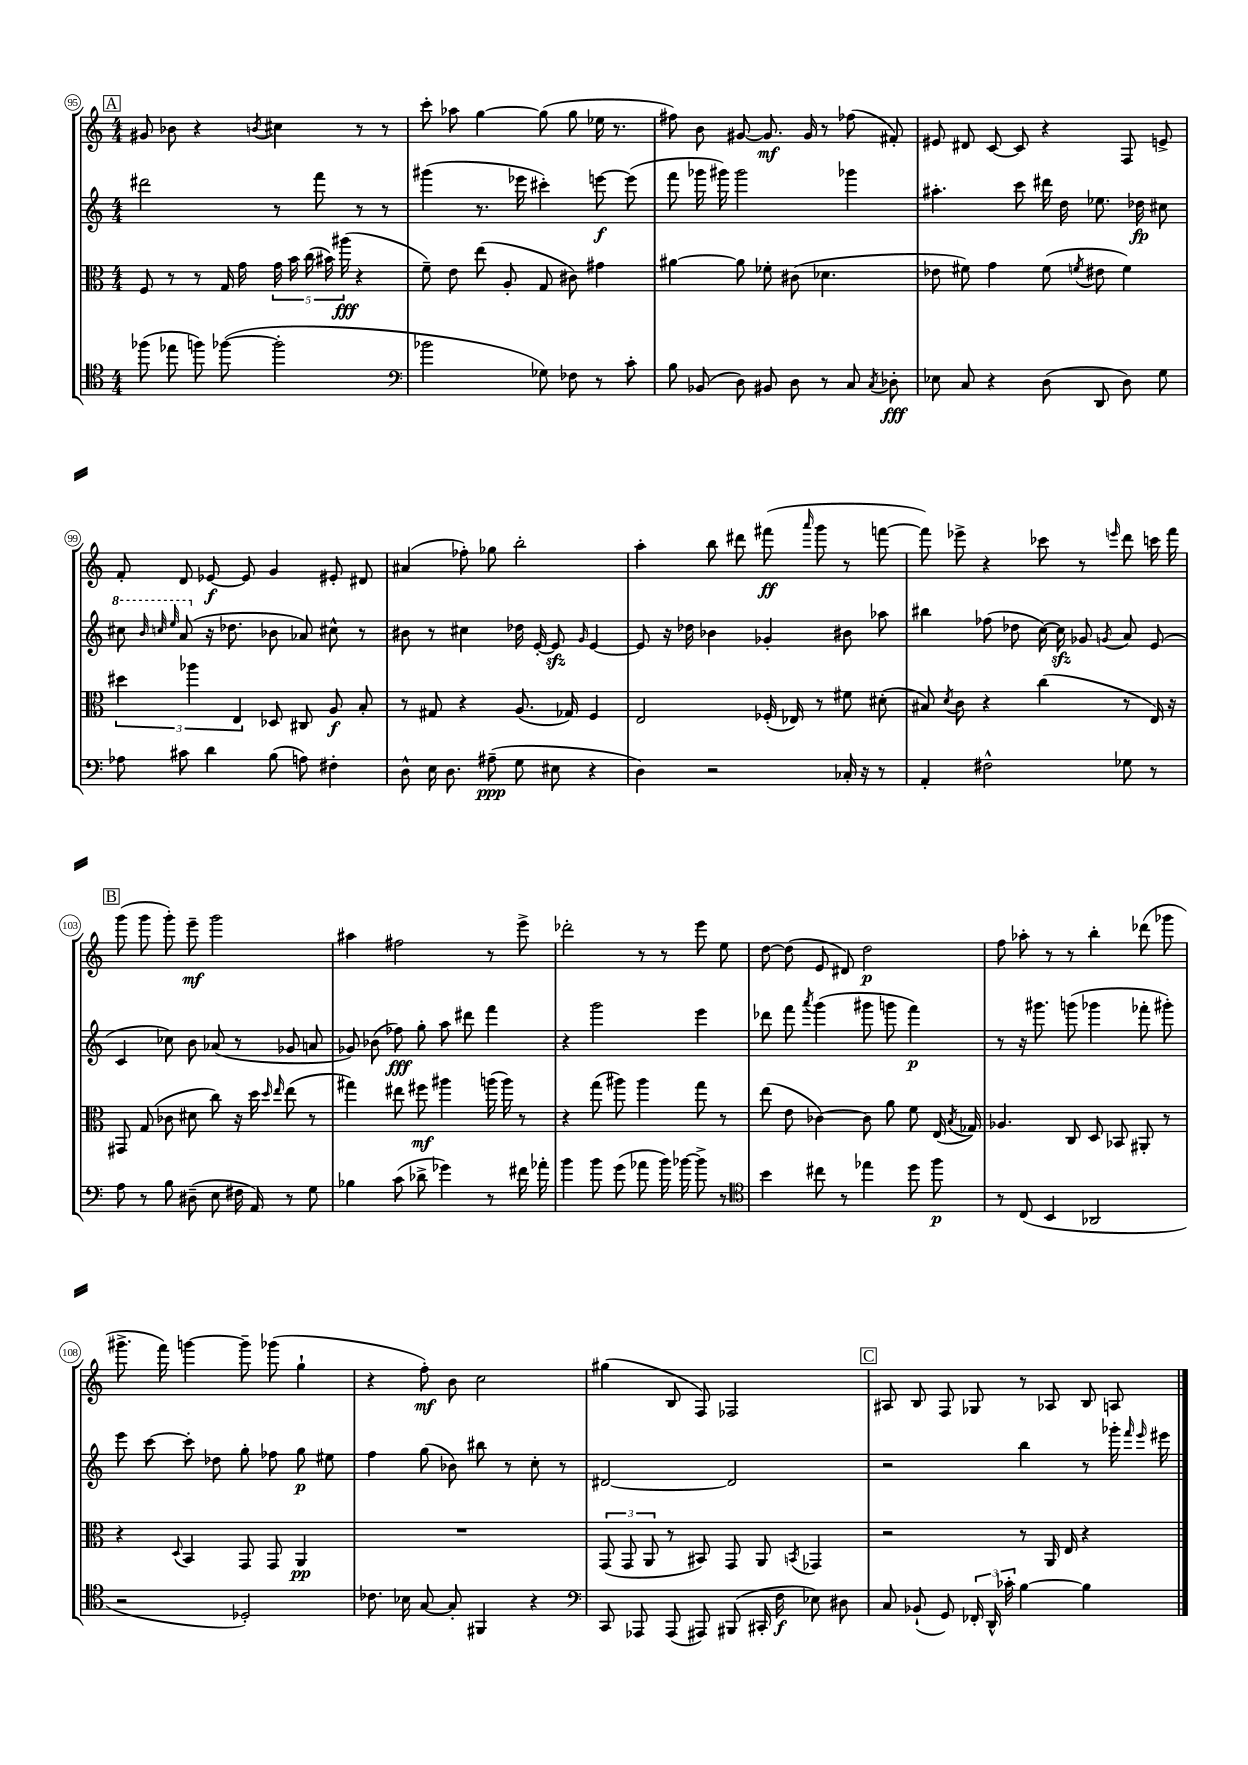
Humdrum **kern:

**kern	**kern	**kern	**kern
*staff4	*staff3	*staff2	*staff1
*clefC4	*clefC3	*clefG2	*clefG2
*k[]	*k[]	*k[]	*k[]
*M4/4	*M4/4	*M4/4	*M4/4
(8ff-	8F	2ddd#	8g#
8ee-	8r	.	8b-
8ff)	8r	.	4r
([8ff-	16G	.	.
.	16g	.	.
.	.	.	8qb
2ff-']	20g	8r	4cc#
.	20b	.	.
.	(20cc	.	.
.	.	8fff	.
.	20b#)	.	.
.	(20aa#	.	.
.	4r	8r	8r
.	.	8r	8r
=	=	=	=
*clefF4	*	*	*
2b-	8f~)	(4ggg#	8ccc'
.	8e	.	8aa-
.	(8ee	8.r	[4gg
.	8A'	.	.
.	.	16eee-	.
8G-)	8G	4ccc#')	(8gg]
8F-	8c#)	.	8gg
8r	4g#	[8eee	16ee-
.	.	.	8.r
8c'	.	(8eee]	.
=	=	=	=
8B	[4a#	8fff	8ff#)
(8BB-	.	16ggg-	8b
.	.	16ggg#)	.
8D)	8a#]	2ggg#	[8g#
8BB#	8f-'	.	8.g#]
8D	(8c#	.	.
.	.	.	16g#
8r	4.d-	.	8r
8C	.	4ggg-	(8ff-
8qC	.	.	.
8D-'	.	.	8f#')
=	=	=	=
8E-	8e-	4.aa#'	8e#
8C	8f#)	.	8d#
4r	4g	.	[8c
.	.	8ccc	8c]
(8D	(8f#	16ddd#	4r
.	.	16dd	.
.	8qf	.	.
8DD	8e#	8.ee-	.
8D)	4f)	.	8F
.	.	16dd-	.
8G	.	8cc#	8e^
=	=	=	=
8A-	6dd#	8ccc#	8f'
.	.	32qqbb	.
.	.	32qqccc	.
.	.	32qqeee	.
8c#	.	(8aa	8d
.	6aa-	.	.
4d	.	16r	[8e-
.	.	8.dd-	.
.	6E	.	.
.	.	.	8e-]
(8B	8D-	8b-	4g
8A)	8C#	8a-)	.
4F#'	8A	8cc#^^	8e#'
.	8B'	8r	8d#
=	=	=	=
8D^^	8r	8b#	(4a#
16E	8G#	8r	.
8.D	.	.	.
.	4r	4cc#	8ff-')
(8A#~	.	.	8gg-
8G	(8.A	16dd-	2bb'
.	.	[16e'	.
8E#	.	8e]	.
.	16G-)	.	.
.	.	16qqg	.
4r	4F	[4e	.
=	=	=	=
4D)	2E	8e]	4aa'
.	.	16r	.
.	.	16dd-	.
2r	.	4b-	8bb
.	.	.	8ddd#
.	(16F-'	4g-'	(8fff#
.	16E-)	.	.
.	.	.	16qqaaa
.	8r	.	8ggg
16C-'	8f#	8b#	8r
16r	.	.	.
8r	(8d#'	8aa-	[8fff
=	=	=	=
4AA'	8B#)	4bb#	8fff])
.	8qd	.	.
.	8c	.	8eee-^
2F#^^	4r	(8ff-	4r
.	.	8dd-	.
.	(4cc	[16cc)	8ccc-
.	.	16cc]	.
.	.	8g-	8r
.	.	8qg	16qqeee
8G-	8r	8a	8ddd
8r	16E)	(8e	16ccc
.	16r	.	16fff
=	=	=	=
8A	8GG#	4c	(8ggg
8r	(8G	.	8ggg
8B	8c-	8cc-)	8ggg')
(8D#~	8d#	8b	8eee~
8E	8cc)	(8a-	2ggg
16F#	16r	8r	.
16AA)	16dd	.	.
.	16qqdd	.	.
.	16qqee	.	.
8r	(8ee	8g-	.
8G	8r	8a	.
=	=	=	=
4B-	4gg#)	8g-)	4aa#
.	.	(8b-	.
(8c	8ee#	8ff-)	2ff#
8d-^	8ff#	8gg'	.
4g-)	4aa#	8aa	.
.	.	8ddd#	.
8r	(16aa	4fff	8r
.	16aa)	.	.
16f#	8r	.	8eee^
16a-'	.	.	.
=	=	=	=
4b	4r	4r	2ddd-'
8b	(8gg	2ggg	.
(8g	8aa#)	.	.
8a-	4aa#	.	8r
16b)	.	.	8r
[16b-	.	.	.
8b-^]	8gg	4eee	8eee
8r	8r	.	8ee
=	=	=	=
*clefC4	*	*	*
4b	(8ee	8ddd-	[8dd
.	8e	8fff	(8dd]
.	.	8qaaa	.
8cc#	[4c-)	(4ggg	8e
8r	.	.	8d#)
4ee-	8c-]	8ggg#	2dd
.	8a	8ggg	.
8dd	8f	4fff)	.
8ff	(16E	.	.
.	8qB	.	.
.	16G-)	.	.
=	=	=	=
8r	4.A-	8r	8ff
(8C	.	16r	8aa-'
.	.	8.ggg#	.
4BB	.	.	8r
.	8C	(8ggg	8r
2AA-	8D	4ggg-	4bb'
.	8BB-	.	.
.	8AA#'	8fff-'	(8ddd-
.	8r	8ggg#')	8ggg-
=	=	=	=
2r	4r	8eee	8.ggg#^
.	.	[8ccc	.
.	.	.	16fff)
.	8qqD	.	.
.	4BB	8ccc']	[4ggg
.	.	8dd-	.
2D-')	8GG	8gg'	8ggg~]
.	8GG	8ff-	(8ggg-
.	4AA	8gg	4gg`
.	.	8ee#	.
=	=	=	=
8.c-	1r	4ff	4r
16B-	.	.	.
[8G	.	(8gg	8ff')
8G']	.	8b-)	8b
4FF#	.	8bb#	2cc
.	.	8r	.
4r	.	8cc'	.
.	.	8r	.
=	=	=	=
*clefF4	*	*	*
8CC	(12GG	[2d#	(4gg#
.	12GG	.	.
8AAA-	.	.	.
.	12AA	.	.
(8AAA-	8r	.	8B
8AAA#)	8BB#)	.	8F)
(8BBB#	8GG	2d#]	2F-
16CC#'	8AA	.	.
16F	.	.	.
.	8qBB	.	.
8E-)	4GG-	.	.
8D#	.	.	.
=	=	=	=
8C	2r	2r	8A#
(8BB-`	.	.	8B
8GG)	.	.	8F
24FF-'	.	.	8G-
24DD^^	.	.	.
24c-'	.	.	.
[4B	8r	4bb	8r
.	16AA	.	8A-
.	16E	.	.
4B]	4r	8r	8B
.	.	16ggg-'	8A
.	.	16qqfff	.
.	.	16qqeee	.
.	.	16eee#	.
==	==	==	==
*-	*-	*-	*-
